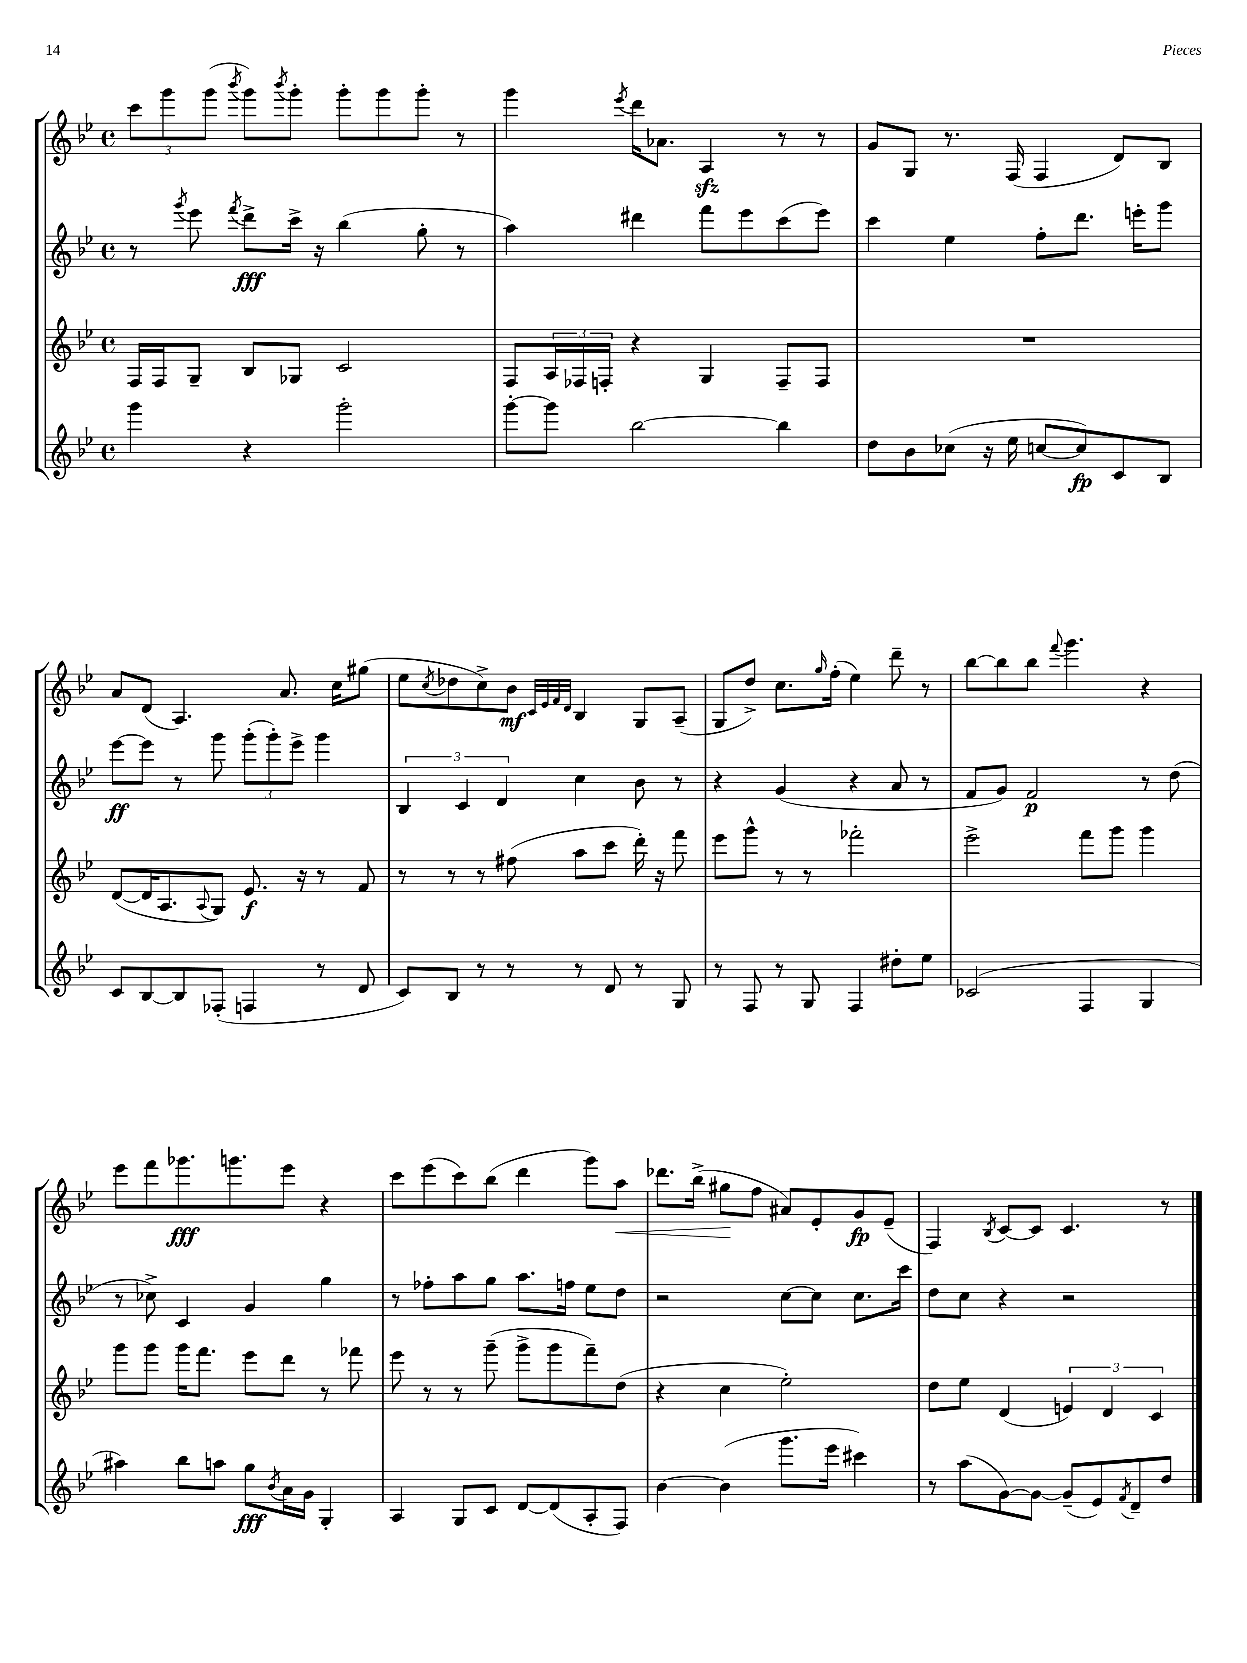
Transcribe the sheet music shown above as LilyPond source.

<<
\new StaffGroup <<
\new Staff = "s0" {
    \clef treble \key bes \major \defaultTimeSignature \time 4/4
    \tuplet 3/2 { c'''8 g'''8 g'''8( } \acciaccatura { bes'''8 } g'''8) \acciaccatura { bes'''8 } g'''8-. g'''8-. g'''8 g'''8-. r8 |
    g'''4 \acciaccatura { ees'''8 } d'''16 aes'8. a4\sfz r8 r8 |
    g'8 g8 r8. f16( f4 d'8) bes8 |
    a'8 d'8( a4.) a'8. c''16 gis''8( |
    ees''8 \acciaccatura { c''8 } des''8 c''8->) bes'8\mf \grace { c'32 ees'32 f'32 d'32 } bes4 g8 a8--( |
    g8 d''8->) c''8. \grace { g''16 } f''16-.( ees''4) d'''8-- r8 |
    bes''8~ bes''8 bes''8 \appoggiatura { f'''8 } g'''4. r4 |
    ees'''8 f'''8 ges'''8.\fff g'''8. ees'''8 r4 |
    c'''8 ees'''8( c'''8) bes''8( d'''4 g'''8) a''8\< |
    des'''8. bes''16->( gis''8\! f''8 ais'8) ees'8-. g'8\fp ees'8--( |
    f4) \acciaccatura { bes8 } c'8~ c'8 c'4. r8 \bar "|." |
}
\new Staff = "s1" {
    \clef treble \key bes \major \defaultTimeSignature \time 4/4
    r8 \acciaccatura { g'''8 } ees'''8 \acciaccatura { f'''8 } d'''8->\fff c'''16-> r16 bes''4( g''8-. r8 |
    a''4) dis'''4 f'''8 ees'''8 c'''8( ees'''8) |
    c'''4 ees''4 f''8-. d'''8. e'''16-. g'''8 |
    ees'''8~\ff ees'''8 r8 g'''8 \tuplet 3/2 { g'''8-.( g'''8-.) ees'''8-> } g'''4 |
    \tuplet 3/2 { bes4 c'4 d'4 } c''4 bes'8 r8 |
    r4 g'4( r4 a'8 r8 |
    f'8 g'8) f'2\p r8 d''8( |
    r8 ces''8->) c'4 g'4 g''4 |
    r8 fes''8-. a''8 g''8 a''8. f''16 ees''8 d''8 |
    r2 c''8~ c''8 c''8. c'''16 |
    d''8 c''8 r4 r2 \bar "|." |
}
\new Staff = "s2" {
    \clef treble \key bes \major \defaultTimeSignature \time 4/4
    f16 f16 g8-- bes8 ges8 c'2 |
    f8 \tuplet 3/2 { a16 fes16 f16-. } r4 g4 f8-- f8 |
    R1 |
    d'8~( d'16 a8. \appoggiatura { a8 } g8) ees'8.\f r16 r8 f'8 |
    r8 r8 r8 fis''8( a''8 c'''8 d'''16-.) r16 f'''8 |
    ees'''8 g'''8-^ r8 r8 fes'''2-. |
    ees'''2-> f'''8 g'''8 g'''4 |
    g'''8 g'''8 g'''16 f'''8. ees'''8 d'''8 r8 fes'''8 |
    ees'''8 r8 r8 g'''8--( g'''8-> g'''8 f'''8--) d''8( |
    r4 c''4 ees''2-.) |
    d''8 ees''8 d'4( \tuplet 3/2 { e'4) d'4 c'4 } \bar "|." |
}
\new Staff = "s3" {
    \clef treble \key bes \major \defaultTimeSignature \time 4/4
    g'''4 r4 g'''2-. |
    g'''8~-. g'''8 bes''2~ bes''4 |
    d''8 bes'8 ces''8( r16 ees''16 c''8~ c''8\fp) c'8 bes8 |
    c'8 bes8~ bes8 fes8-.( f4 r8 d'8 |
    c'8) bes8 r8 r8 r8 d'8 r8 g8 |
    r8 f8 r8 g8 f4 dis''8-. ees''8 |
    ces'2( f4 g4 |
    ais''4) bes''8 a''8 g''8\fff \acciaccatura { bes'8 } a'16 g'16 g4-. |
    a4 g8 c'8 d'8~ d'8( a8-. f8) |
    bes'4~ bes'4( g'''8. ees'''16 cis'''4) |
    r8 a''8( g'8~) g'8~ g'8--( ees'8) \acciaccatura { f'8 } d'8-- d''8 \bar "|." |
}
>>
>>
\layout { \context { \Score \remove "Bar_number_engraver" } }
